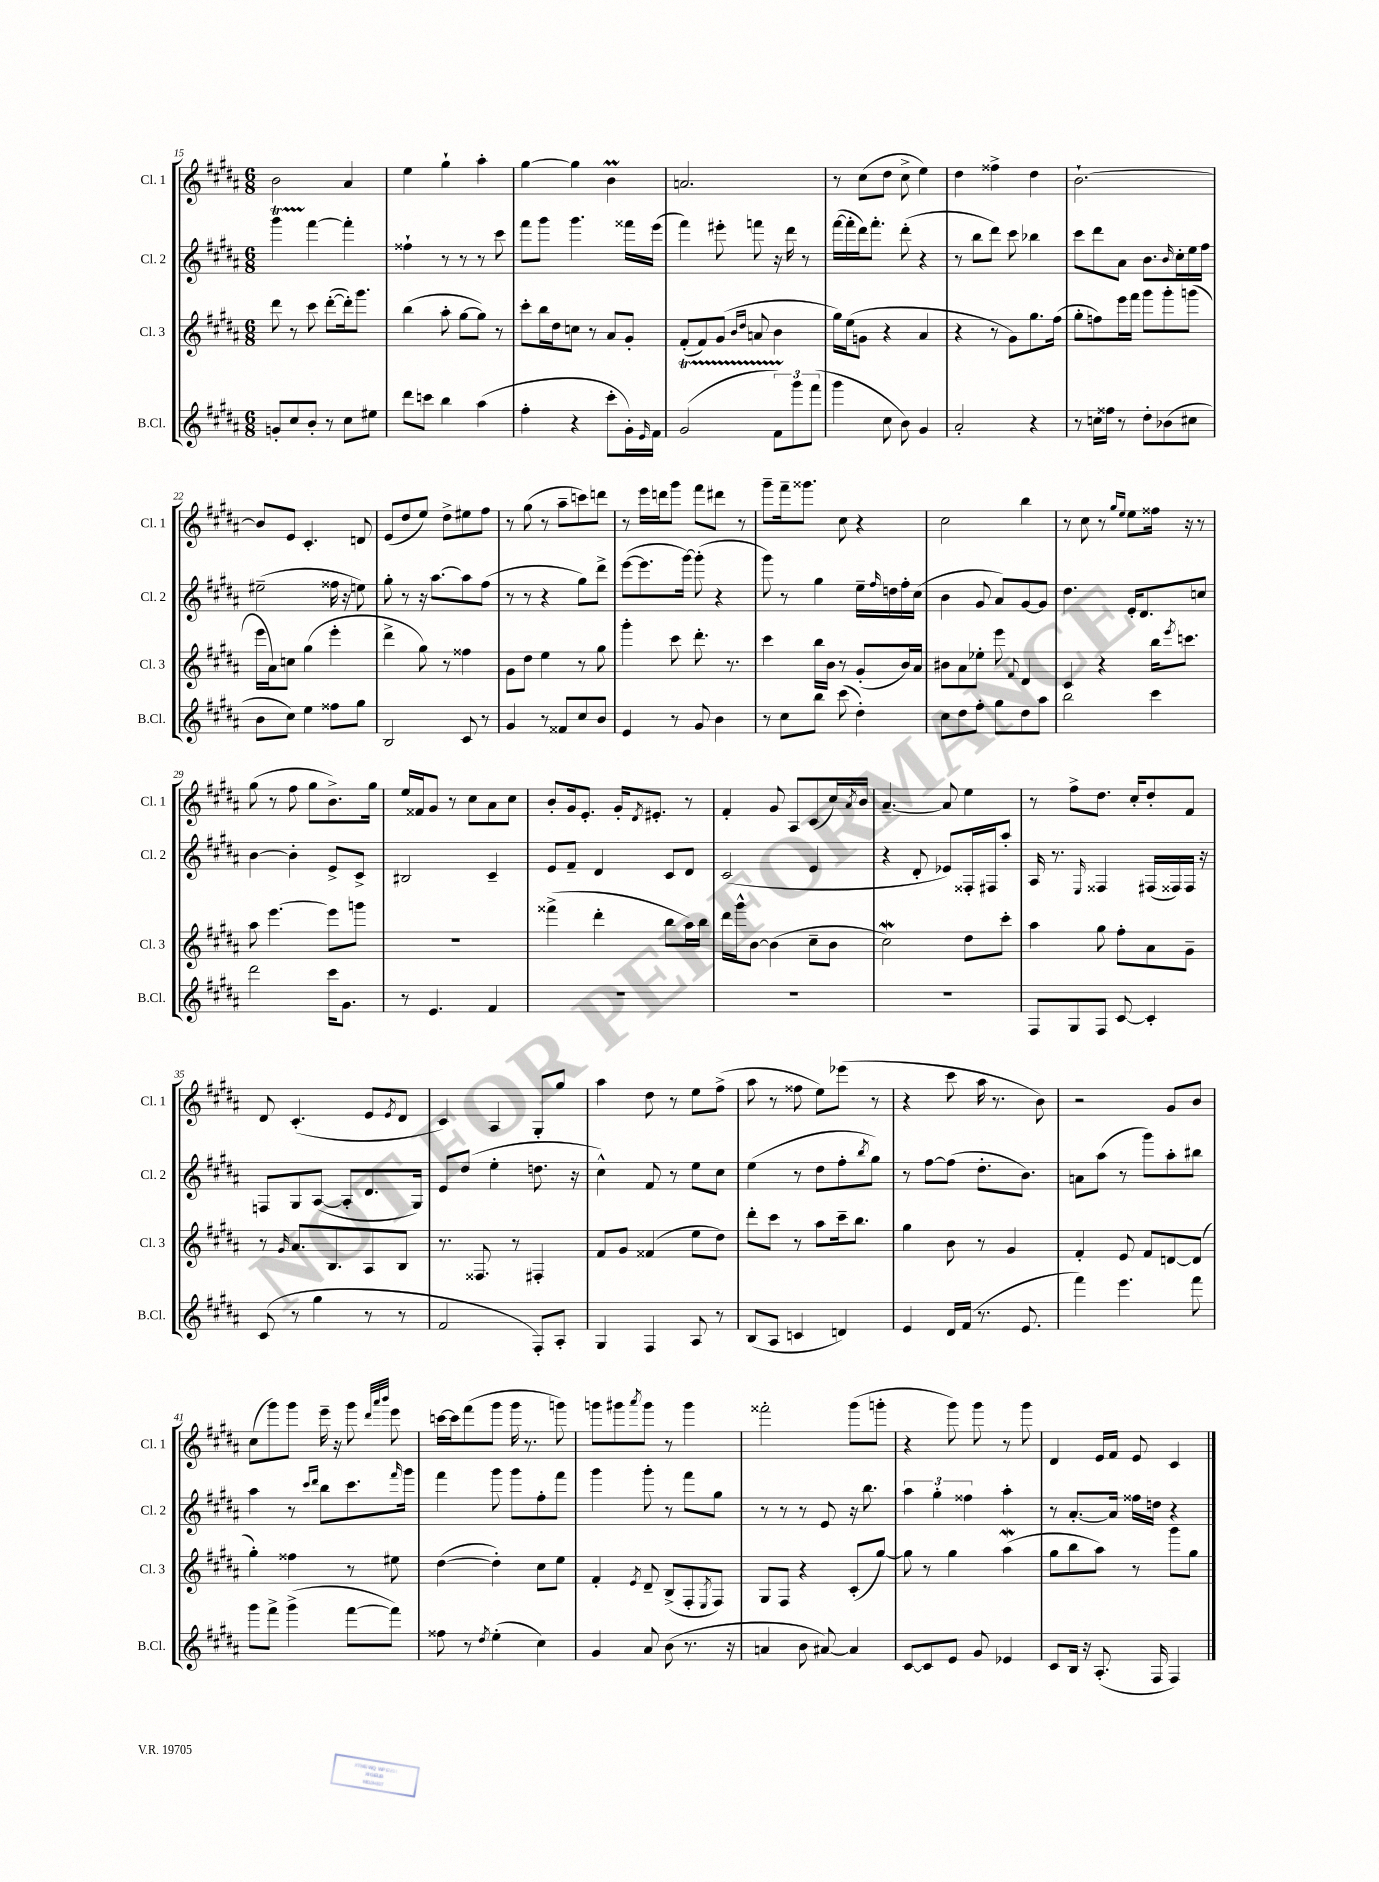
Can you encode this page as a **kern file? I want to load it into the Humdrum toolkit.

**kern	**kern	**kern	**kern
*staff4	*staff3	*staff2	*staff1
*clefG2	*clefG2	*clefG2	*clefG2
*k[f#c#g#d#a#]	*k[f#c#g#d#a#]	*k[f#c#g#d#a#]	*k[f#c#g#d#a#]
*M6/8	*M6/8	*M6/8	*M6/8
8g'	8ddd#	4ggg#	2b
8cc#	8r	.	.
8b'	8ccc#	[4fff#	.
8r	([8ddd#'	.	.
8cc#	16ddd#'])	4fff#']	4a#
.	8.ggg#	.	.
8ee#	.	.	.
=	=	=	=
8ddd#	(4bb	4ff##`	4ee
8ccc	.	.	.
4bb	8aa#'	8r	4gg#`
.	[8gg#	8r	.
(4aa#	8gg#])	8r	4aa#'
.	8r	8ccc#	.
=	=	=	=
4ff#'	8ccc#'	8fff#	[4gg#
.	16bb	8ggg#	.
.	16dd#	.	.
4r	8cc	4.ggg#	4gg#]
.	8r	.	.
8ccc#'	8a#	.	4b
16g#')	8g#'	16fff##	.
16qqe	.	.	.
16f#	.	(16eee	.
=	=	=	=
(2g#	(8f#'	4fff#)	2.a
.	8f#)	.	.
.	(8g#	8eee#'	.
.	16qqb	.	.
.	16qqdd#	.	.
.	8a	8fff	.
12f#)	4b	16r	.
.	.	16ddd#	.
12ggg#	.	.	.
.	.	8r	.
(12fff#	.	.	.
=	=	=	=
4ggg#	16gg#)	([16fff#	8r
.	(16ee	16fff#']	.
.	8g	16ddd#)	(8cc#
.	.	8.fff#'	.
8cc#	4r	.	8dd#
8b)	.	(8ddd#'	8cc#^
4g#	4a#	4r	4ee)
=	=	=	=
2a#'	4r	8r	4dd#
.	.	8bb	.
.	8r	8ddd#)	4ff##^
.	8g#)	8ccc#	.
4r	8.gg#	4bb-	4dd#
.	(16ff#	.	.
=	=	=	=
8r	8gg#'	8ccc#	[2.b`
16cc	8ff)	8ddd#	.
16ff##	.	.	.
8r	16eee	8a#	.
.	16fff#	.	.
8dd#'	8ggg#	8.b	.
(8b-	8ggg#'	.	.
.	.	16qqb	.
.	.	16cc#'	.
8cc#	(8ggg	16ee	.
.	.	16ff#	.
=	=	=	=
8b	16eee	(2ee#~	8b]
.	16a#)	.	.
8cc#)	8cc	.	8e
4ee	(4gg#	.	4.c#'
8ff##	4eee'	16ff##	.
.	.	16r	.
8gg#	.	8ee)	8d
=	=	=	=
2B	4ddd#^	8gg#'	(8e
.	.	8r	8dd#
.	8gg#)	16r	8ee)
.	.	[8.aa#	.
.	8r	.	8dd#^
8c#	4ff##	8aa#]	8ee#
8r	.	(8ff#	8ff#
=	=	=	=
4g#	8g#	8r	8r
.	8dd#	8r	(8gg#
8r	4ee	4r	8r
8f##	.	.	8aa#~
8cc#	8r	8gg#)	8ccc)
8b	8gg#	8ddd#^	8ddd
=	=	=	=
4e	4ggg#'	([8eee	8r
.	.	8.eee]	16eee
.	.	.	16ddd
8r	8ccc#	.	8ggg#
.	.	[16ggg#)	.
8g#	8.ddd#'	(8ggg#']	8fff#
4b	.	4r	8ddd#
.	8.r	.	.
.	.	.	8r
=	=	=	=
8r	4ccc#	8ggg#)	8ggg#~
8cc#	.	8r	16fff#~
.	.	.	8.ggg##
8bb	16bb	4gg#	.
.	16b	.	.
(8ccc#	8r	.	8cc#
4dd#')	(8g#'	16ee~	4r
.	.	16qqff#	.
.	.	16dd	.
.	16b)	16ff#'	.
.	16a#	(16cc#	.
=	=	=	=
8cc#	8b#	4b	2cc#
8dd#	8a#	.	.
8ff#'	8ee-'	8g#	.
8gg#	8eee	8a#)	.
.	8qqf#	.	.
8dd#	4d#	[8g#	4bb
8aa#	.	8g#]	.
=	=	=	=
2bb	4c#	4.dd#	8r
.	.	.	8cc#
.	4r	.	8r
.	.	.	16qqgg#
.	.	.	16qqee
.	.	16e'	8ee
.	.	8.d#	.
4ccc#	16bb	.	16ff##
.	8qeee	.	.
.	8.ccc	.	16r
.	.	8cc	8r
=	=	=	=
2ddd#	8aa#	[4b	(8gg#
.	[4.eee	.	8r
.	.	4b']	8ff#
.	.	.	8gg#
16ccc#	8eee]	8e^	8.b^)
8.g#	.	.	.
.	8ggg	8c#^	.
.	.	.	16gg#
=	=	=	=
8r	2.r	2B#	16ee
.	.	.	16f##
4.e	.	.	8g#
.	.	.	8r
.	.	.	8cc#
4f#	.	4c#~	8a#
.	.	.	8cc#
=	=	=	=
2.r	(4fff##^	8e	8b'
.	.	8f#~	16g#
.	.	.	8.e'
.	4ddd#'	4d#	.
.	.	.	16g#'
.	.	.	8qd#
.	.	.	8.e#'
.	8bb	8c#	.
.	16aa#)	8d#	8r
.	16bb	.	.
=	=	=	=
2.r	16ddd#	(2c#	4f#'
.	16ggg#^^	.	.
.	[8b	.	.
.	(4b]	.	8g#
.	.	.	8A#
.	8cc#~	4e	(8c#
.	8b	.	16cc#)
.	.	.	8qa#
.	.	.	16b
=	=	=	=
2.r	2cc#)	4r	[4.a#~
.	.	8d#'	.
.	.	8e-)	8a#]
.	8dd#	16F##'	4ee
.	.	16F#	.
.	8ccc#'	8aa#'	.
=	=	=	=
8F#	4aa#	16A#	8r
.	.	8.r	.
8G#	.	.	8ff#^
.	.	16qqE	.
8F#	8gg#	4F##	8.dd#
[8c#	8ff#'	.	.
.	.	.	16cc#'
4c#']	8a#	(16F#	8dd#'
.	.	16F##)	.
.	8g#~	16F##	8f#
.	.	16r	.
=	=	=	=
(8c#	8r	8F	8d#
.	16qqg#	.	.
8r	8.a#	8G#	(4.c#'
4gg#	.	([8A#	.
.	8.B	.	.
.	.	8A#']	.
8r	8A#	8.d#	8e
.	.	.	8qe
8r	8B	.	8d#
.	.	16G#)	.
=	=	=	=
2f#	8.r	8e	4c#)
.	.	(8dd#	.
.	8.F##	.	.
.	.	4ee'	4A#
.	8r	.	.
8F#')	4F#'	8.dd	8G#'
8A#'	.	.	8gg#
.	.	16r	.
=	=	=	=
4G#	8f#	4cc#^^)	4aa#
.	8g#	.	.
4F#	(4f##	8f#	8dd#
.	.	8r	8r
8A#	8ee	8ee	8ee
8r	8dd#)	8cc#	(8ff#^
=	=	=	=
(8B	8ddd#'	(4ee	8aa#
8A#	8ccc#	.	8r
4c	8r	8r	8ff##
.	8aa#	8dd#	8ee)
4d)	16ccc#~	8ff#'	(8eee-
.	8.bb	.	.
.	.	8qbb	.
.	.	8gg#)	8r
=	=	=	=
4e	4gg#	8r	4r
.	.	[8ff#	.
16d#	8b	(8ff#]	8ccc#
(16f#	.	.	.
8.r	8r	8.dd#'	16aa#
.	.	.	8.r
.	4g#	.	.
8.e	.	8.b)	.
.	.	.	8b)
=	=	=	=
4fff#)	4f#'	8a	2r
.	.	(8aa#	.
4.eee	8e	8r	.
.	8f#	8ggg#)	.
.	[8d	8aa#'	8g#
8fff#	(8d]	8bb#	8b
=	=	=	=
8ggg#	4gg#')	4aa#	(8cc#
8fff#^	.	.	8ggg#)
(4ggg#^	4ff##	8r	8ggg#
.	.	16qqccc#	.
.	.	16qqddd#	.
.	.	8bb	16eee~
.	.	.	16r
[8fff#	8r	8.ccc#	8ggg#
.	.	.	32qqddd#
.	.	.	32qqaaa#
.	.	.	32qqbbb
8fff#])	8ee#	.	8eee
.	.	16qqfff#	.
.	.	16ggg#	.
=	=	=	=
8ff##	([4dd#	4fff#	[16ccc
.	.	.	16ccc]
8r	.	.	(8fff#
8qdd#	.	.	.
(4ee'	4dd#'])	8ggg#	8ggg#
.	.	8ggg#	16ggg#
.	.	.	8.r
4cc#)	8cc#	8ff#'	.
.	8ee	8fff#	8ggg)
=	=	=	=
4g#	4f#'	4ggg#	8ggg
.	.	.	8ggg#
.	8qe	.	8qaaa#
8a#	8d#~	8ggg#'	8ggg#
(8b	(8B^	8r	8r
8.r	8F#'	8fff#	4ggg#
.	8qE	.	.
.	8F#)	8gg#	.
16r	.	.	.
=	=	=	=
4a	8G#	8r	2fff##'
.	8F#	8r	.
8b	4r	8r	.
[8a#)	.	8e	.
4a#]	(8c#'	16r	(8ggg#
.	.	8.bb	.
.	[8gg#)	.	8ggg'
=	=	=	=
[8c#	8gg#]	6aa#	4r
8c#]	8r	.	.
.	.	6gg#'	.
8e	4gg#	.	8ggg#)
.	.	6ff##	.
8g#	.	.	8ggg#
4e-	(4aa#	4aa#'	8r
.	.	.	8ggg#
=	=	=	=
8c#	8gg#	8r	4d#
16B	8bb	[8.a#'	.
16r	.	.	.
(8.A#'	8aa#)	.	16e
.	.	16a#]	16f#
.	8r	16ff##	8e
16F#	.	16dd	.
4F#)	8ggg#	4r	4c#
.	8gg#	.	.
==	==	==	==
*-	*-	*-	*-
